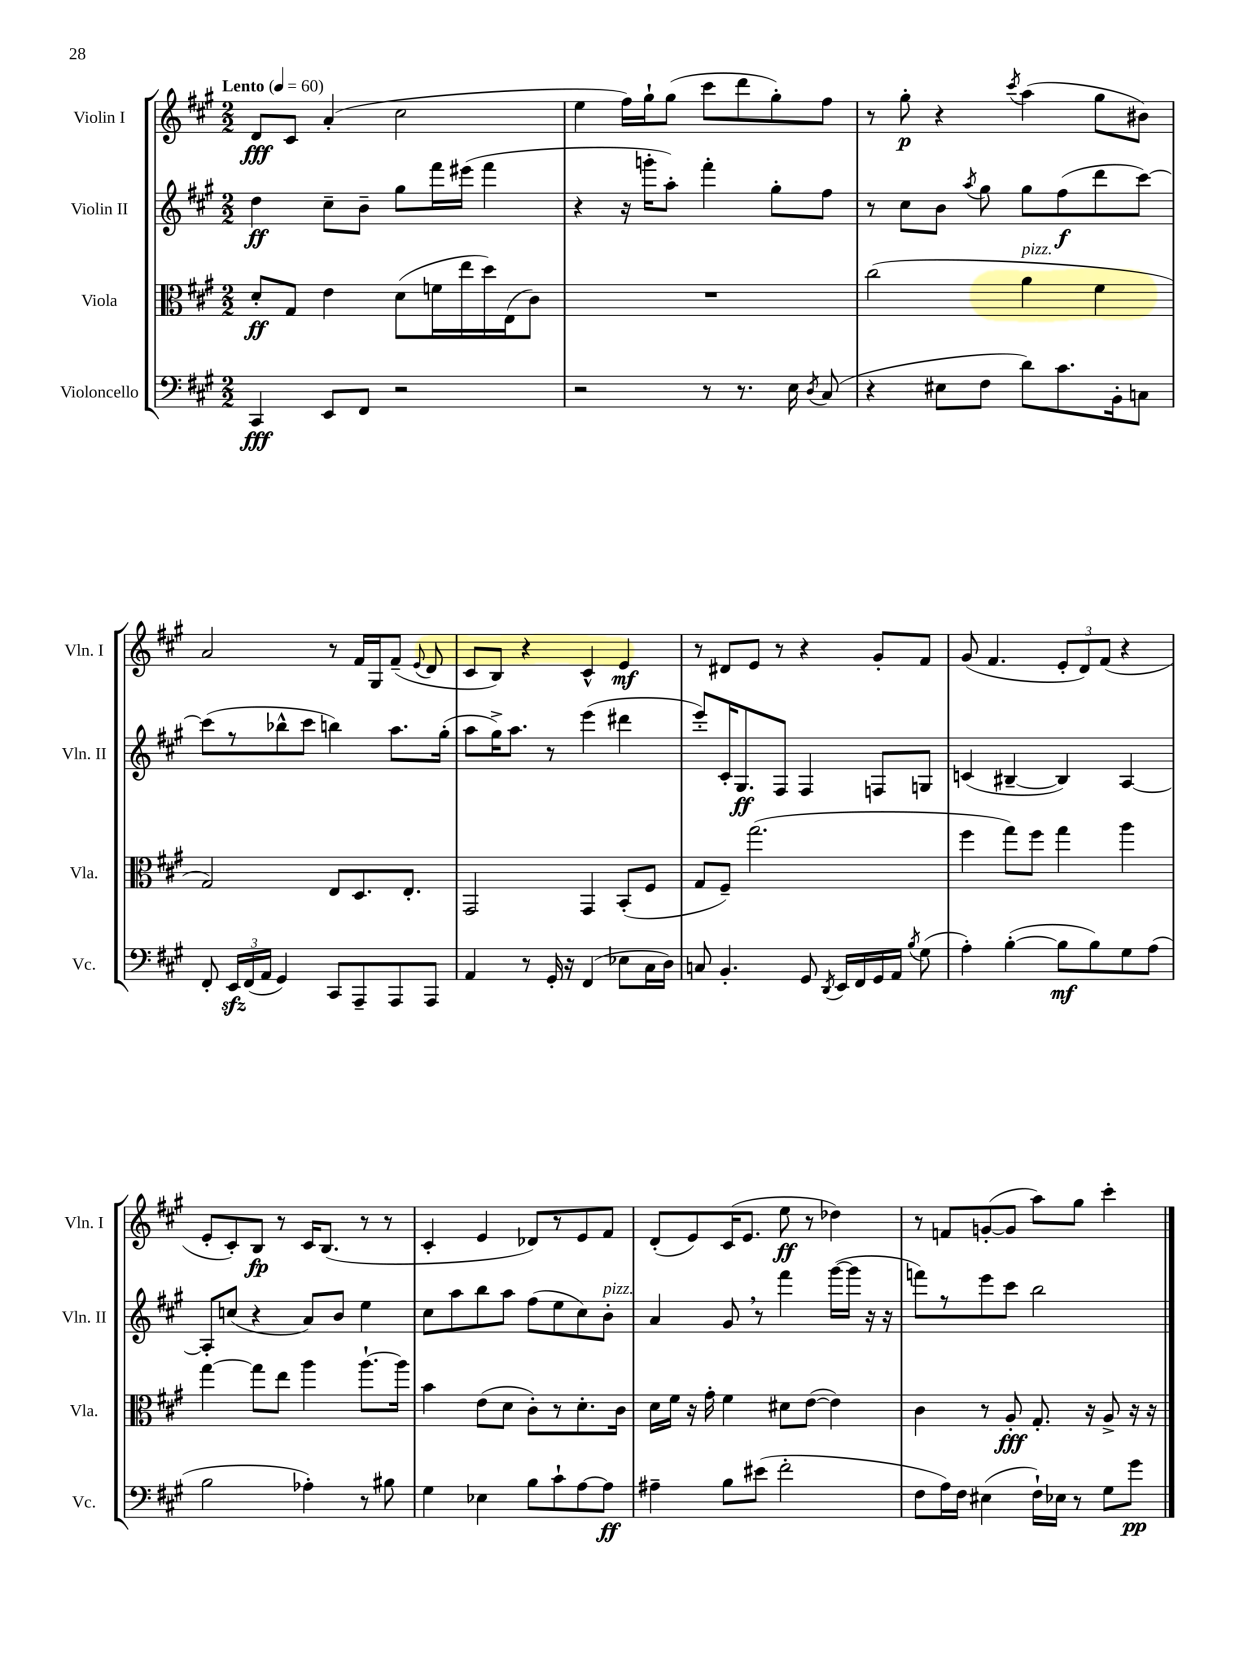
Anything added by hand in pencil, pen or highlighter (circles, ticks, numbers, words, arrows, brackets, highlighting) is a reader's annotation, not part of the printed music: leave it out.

**kern	**dynam	**kern	**dynam	**kern	**dynam	**kern	**dynam
*part4	*part4	*part3	*part3	*part2	*part2	*part1	*part1
*staff4	*staff4	*staff3	*staff3	*staff2	*staff2	*staff1	*staff1
*I"Violoncello	*	*I"Viola	*	*I"Violin II	*	*I"Violin I	*
*I'Vc.	*	*I'Vla.	*	*I'Vln. II	*	*I'Vln. I	*
*clefF4	*	*clefC3	*	*clefG2	*	*clefG2	*
*k[f#c#g#]	*	*k[f#c#g#]	*	*k[f#c#g#]	*	*k[f#c#g#]	*
*M2/2	*	*M2/2	*	*M2/2	*	*M2/2	*
*MM60	*	*MM60	*	*MM60	*	*MM60	*
=1	=1	=1	=1	=1	=1	=1	=1
!	!	!	!	!	!	!LO:TX:a:B:t=Lento	!
4CC#/	fff	8d'/L	ff	4dd\	ff	8d/L	fff
.	.	8G#/J	.	.	.	8c#/J	.
8EE/L	.	4e\	.	8cc#~\L	.	(4a'/	.
8FF#/J	.	.	.	8b~\J	.	.	.
2r	.	(8d\L	.	8gg#\L	.	2cc#\	.
.	.	16fn\L	.	16fff#\L	.	.	.
.	.	16ee\	.	(16eee#X\JJ	.	.	.
.	.	16dd\)	.	4fff#\	.	.	.
.	.	(16E\J	.	.	.	.	.
.	.	8c#\J)	.	.	.	.	.
=2	=2	=2	=2	=2	=2	=2	=2
2r	.	1r	.	4r	.	4ee\	.
.	.	.	.	16r	.	16ff#\LL)	.
.	.	.	.	16gggn'\KL	.	16gg#`\J	.
.	.	.	.	8aa'\J)	.	(8gg#\J	.
8r	.	.	.	4fff#'\	.	8ccc#\L	.
8.r	.	.	.	.	.	8ddd\	.
.	.	.	.	8gg#'\L	.	8gg#'\)	.
16E\	.	.	.	.	.	.	.
8qD/	.	.	.	.	.	.	.
(8C#/	.	.	.	8ff#\J	.	8ff#\J	.
=3	=3	=3	=3	=3	=3	=3	=3
4r	.	(2cc#\	.	8r	.	8r	.
.	.	.	.	8cc#\L	.	8gg#'\	p
8E#X\L	.	.	.	8b\J	.	4r	.
.	.	.	.	8qaa/	.	.	.
8F#\J	.	.	.	8gg#\	.	.	.
.	.	.	.	.	.	8qccc#/	.
!	!	!LO:TX:a:i:t=pizz.	!	!	!	!	!
8d\L)	.	4a\	.	8gg#\L	.	(4aa\	.
8.c#\	.	.	.	(8ff#\	f	.	.
.	.	4f#\	.	8ddd\	.	8gg#\L	.
16BB'\k	.	.	.	.	.	.	.
8Cn\J	.	.	.	[8ccc#\J)	.	8b#X\J)	.
!!LO:LB:g=z
=4	=4	=4	=4	=4	=4	=4	=4
8FF#'/	.	2G#/)	.	(8ccc#\L]	.	2a/	.
24EEzz/LL	.	.	.	8r	.	.	.
(24FF#/	.	.	.	.	.	.	.
24AA/JJ	.	.	.	.	.	.	.
4GG#/)	.	.	.	8bb-X^^\	.	.	.
.	.	.	.	8ccc#\J	.	.	.
8CC#/L	.	8E/L	.	4bbn\)	.	8r	.
8AAA~/	.	8.D/	.	.	.	16f#/LL	.
.	.	.	.	.	.	16G#/J	.
8AAA/	.	.	.	8.aa\L	.	(8f#~/J	.
.	.	8.E'/J	.	.	.	.	.
.	.	.	.	.	.	8qqe/	.
8AAA/J	.	.	.	.	.	8d/	.
.	.	.	.	(16gg#'\Jk	.	.	.
=5	=5	=5	=5	=5	=5	=5	=5
4AA/	.	2GG#/	.	8aa\L	.	8c#/L	.
.	.	.	.	16gg#^\K)	.	8B/J)	.
.	.	.	.	8.aa\J	.	.	.
8r	.	.	.	.	.	4r	.
16GG#'/	.	.	.	8r	.	.	.
16r	.	.	.	.	.	.	.
(4FF#/	.	4GG#/	.	(4eee\	.	4c#^^/	.
8E-X\L	.	(8BB'/L	.	4ddd#X\	.	4e/	mf
16C#\L	.	8F#/J	.	.	.	.	.
16D\JJ)	.	.	.	.	.	.	.
=6	=6	=6	=6	=6	=6	=6	=6
8Cn/	.	8G#/L	.	8eee'/L)	.	8r	.
4.BB'/	.	8F#~/J)	.	16c#'/K	.	8d#X/L	.
.	.	.	.	8.G#/	ff	.	.
.	.	(2.gg#\	.	.	.	8e/J	.
.	.	.	.	8F#/J	.	8r	.
8GG#/	.	.	.	4F#/	.	4r	.
8qDD/	.	.	.	.	.	.	.
16EE/LL	.	.	.	.	.	.	.
16FF#/	.	.	.	.	.	.	.
16GG#/	.	.	.	8Fn/L	.	8g#'/L	.
16AA/JJ	.	.	.	.	.	.	.
8qB/	.	.	.	.	.	.	.
(8G#\	.	.	.	8Gn/J	.	8f#/J	.
=7	=7	=7	=7	=7	=7	=7	=7
4A'\)	.	4ff#\	.	(4cn/	.	(8g#/	.
.	.	.	.	.	.	4.f#/	.
([4B'\	.	8gg#\L)	.	[4B#X~/	.	.	.
.	.	8ff#\J	.	.	.	.	.
8B\L]	mf	4gg#\	.	4B#/])	.	12e'/L	.
.	.	.	.	.	.	12d/)	.
8B\)	.	.	.	.	.	.	.
.	.	.	.	.	.	(12f#/J	.
8G#\	.	4aa\	.	[4A/	.	4r	.
(8A\J	.	.	.	.	.	.	.
!!LO:LB:g=z
=8	=8	=8	=8	=8	=8	=8	=8
2B\	.	[4gg#\	.	8A'/L]	.	8e'/L	.
.	.	.	.	(8ccn/J	.	8c#'/)	.
.	.	8gg#\L]	.	4r	.	8B/J	fp
.	.	8ee\J	.	.	.	8r	.
4A-X'\)	.	4aa\	.	8a/L)	.	16c#/KL	.
.	.	.	.	.	.	(8.B/J	.
.	.	.	.	8b/J	.	.	.
8r	.	[8.aa`\L	.	4ee\	.	8r	.
8B#X\	.	.	.	.	.	8r	.
.	.	16aa\Jk]	.	.	.	.	.
=9	=9	=9	=9	=9	=9	=9	=9
4G#\	.	4b\	.	8cc#\L	.	4c#'/	.
.	.	.	.	8aa\	.	.	.
4E-X\	.	(8e\L	.	8bb\	.	4e/	.
.	.	8d\J	.	8aa\J	.	.	.
8B\L	.	8c#'\L)	.	(8ff#\L	.	8d-X/L)	.
8c#`\	.	8r	.	8ee\	.	8r	.
[8A\	.	8.d'\	.	8cc#\)	.	8e/	.
!	!	!	!	!LO:TX:a:i:t=pizz.	!	!	!
8A\J]	ff	.	.	8b'\J	.	8f#/J	.
.	.	16c#\Jk	.	.	.	.	.
=10	=10	=10	=10	=10	=10	=10	=10
4A#X~\	.	16d\LL	.	4a/	.	(8d'/L	.
.	.	16f#\JJ	.	.	.	.	.
.	.	16r	.	.	.	8e/)	.
.	.	16g#'\	.	.	.	.	.
8B\L	.	4f#\	.	8g#,/	.	(16c#/K	.
.	.	.	.	.	.	8.e/J	.
(8e#X\J	.	.	.	8r	.	.	.
2f#'\	.	8d#X\L	.	4fff#\	.	8ee\	ff
.	.	([8e\J	.	.	.	8r	.
.	.	4e\])	.	([16ggg#\LL	.	4dd-X\)	.
.	.	.	.	16ggg#\JJ]	.	.	.
.	.	.	.	16r	.	.	.
.	.	.	.	16r	.	.	.
=11	=11	=11	=11	=11	=11	=11	=11
8F#\L	.	4c#\	.	8fffn\L)	.	8r	.
16A\L)	.	.	.	8r	.	8fn/L	.
16F#\JJ	.	.	.	.	.	.	.
(4E#X\	.	8r	.	8eee\	.	([8gn'/	.
.	.	8A'/	fff	8ccc#\J	.	8g/J]	.
16F#`\LL)	.	8.G#'/	.	2bb\	.	8aa\L)	.
16E-X\JJ	.	.	.	.	.	.	.
8r	.	.	.	.	.	8gg#\J	.
.	.	16r	.	.	.	.	.
8G#\L	.	8A^/	.	.	.	4ccc#'\	.
8g#\J	pp	16r	.	.	.	.	.
.	.	16r	.	.	.	.	.
==	==	==	==	==	==	==	==
*-	*-	*-	*-	*-	*-	*-	*-
